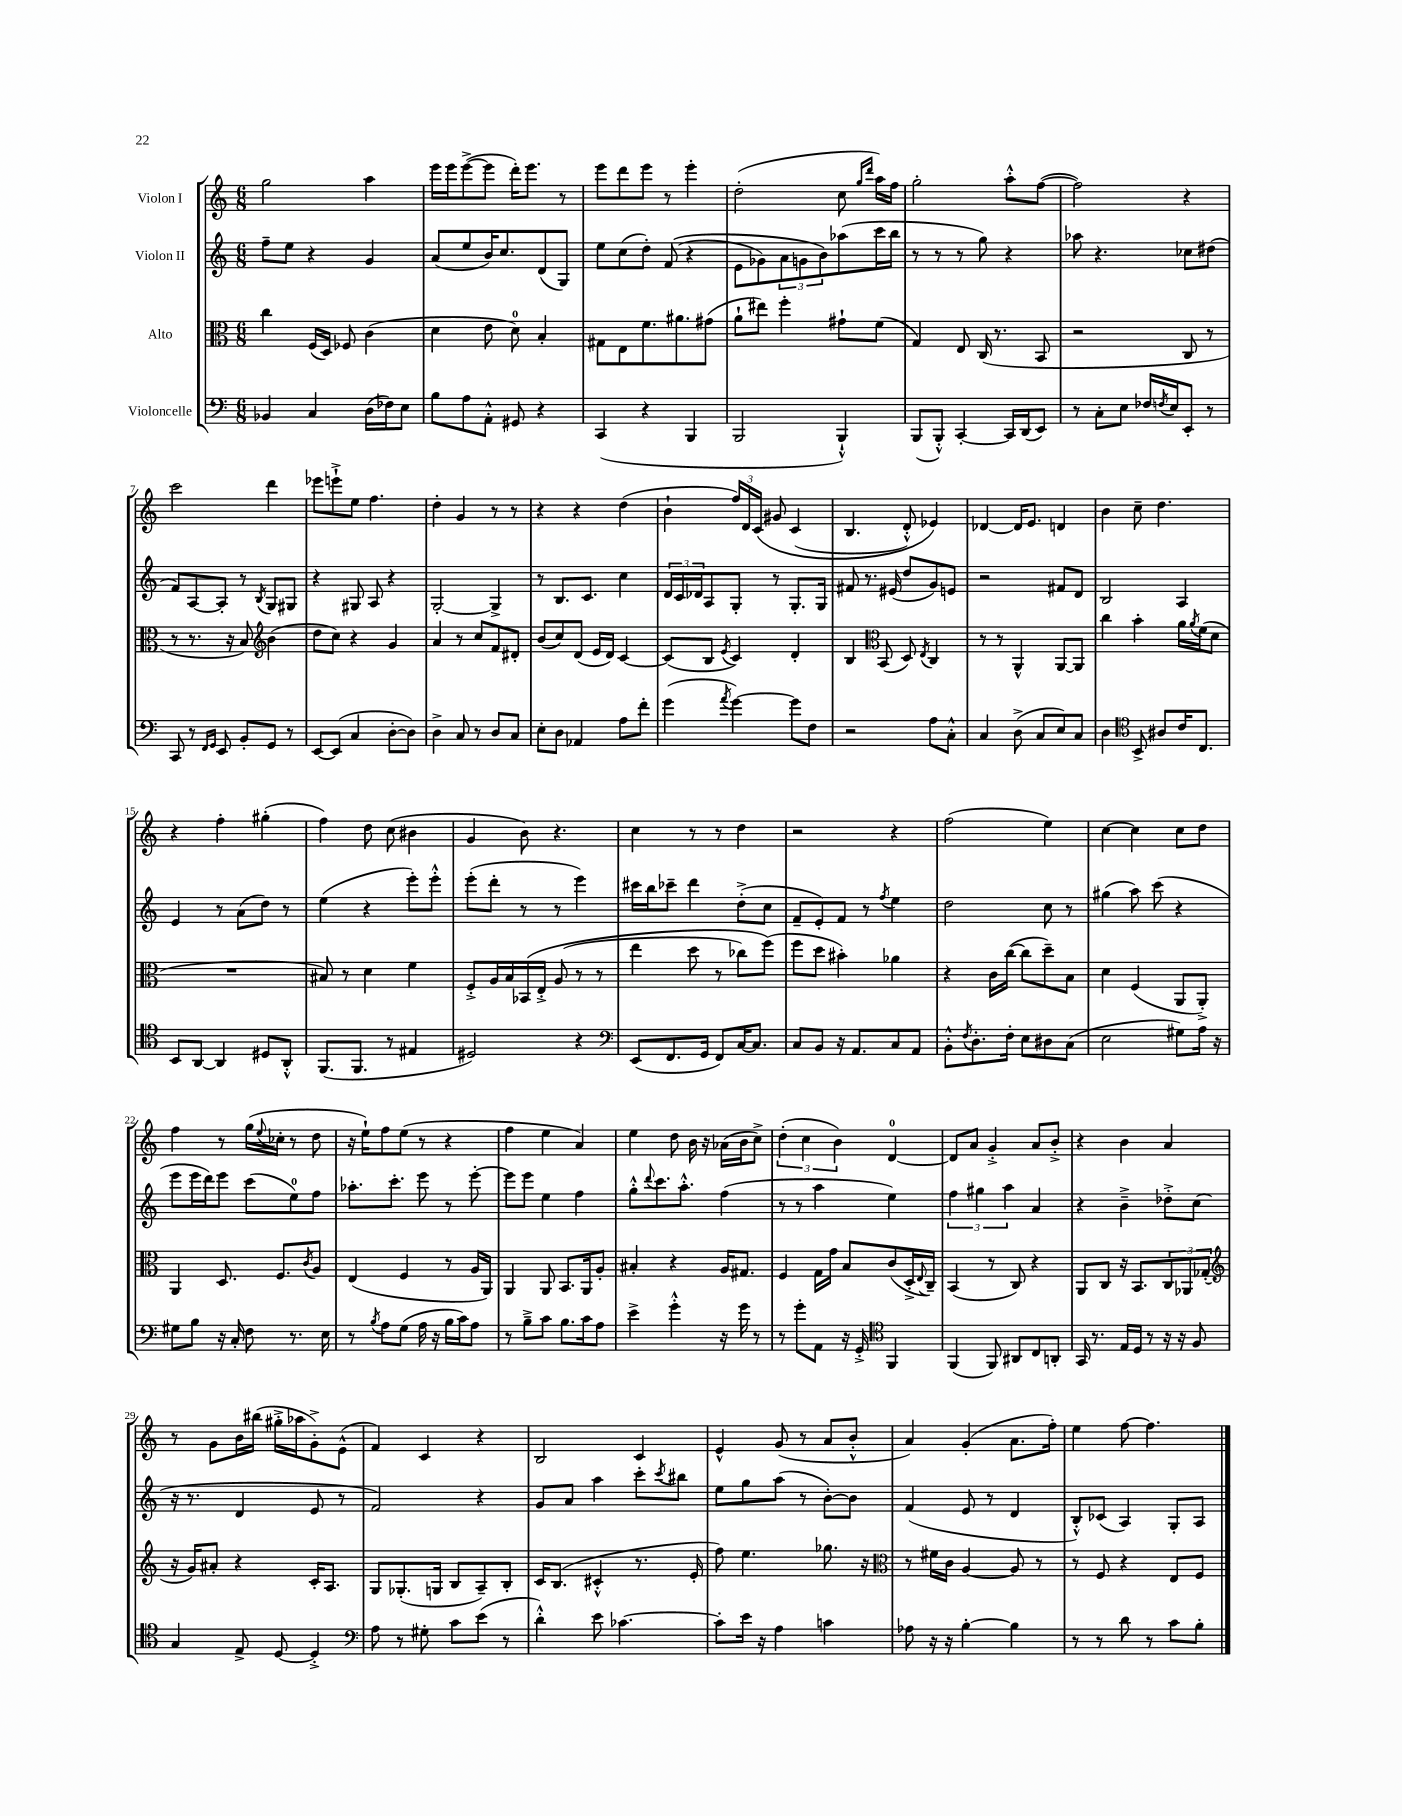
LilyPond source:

<<
\new StaffGroup <<
\new Staff = "s0" \with { instrumentName = "Violon I" } {
    \clef treble \key c \major \numericTimeSignature \time 6/8
    g''2 a''4 |
    e'''16 e'''16 e'''8~->( e'''8 d'''16-.) e'''8. r8 |
    e'''8 d'''8 e'''8 r8 e'''4-. |
    d''2-.( c''8 \grace { g''16 d'''16 } a''16) f''16 |
    g''2-. a''8-.-^ f''8~( |
    f''2) r4 |
    c'''2 d'''4 |
    ees'''8 e'''8-!-> e''8 f''4. |
    d''4-. g'4 r8 r8 |
    r4 r4 d''4( |
    b'4-! \tuplet 3/2 { f''16) d'16 c'16\( } gis'8 c'4( |
    b4. d'8-.-^) ees'4\) |
    des'4~ des'16 e'8. d'4 |
    b'4 c''8-- d''4. |
    r4 f''4-. gis''4-.( |
    f''4) d''8 c''8( bis'4 |
    g'4 b'8) r4. |
    c''4 r8 r8 d''4 |
    r2 r4 |
    f''2( e''4) |
    c''4~ c''4 c''8 d''8 |
    f''4 r8 g''16( \appoggiatura { e''8 } ces''16-. r8 d''8 |
    r16 e''16-!) f''8 e''8( r8 r4 |
    f''4 e''4 a'4) |
    e''4 d''8 b'16 r16 aes'16( b'16 c''8->) |
    \tuplet 3/2 { d''4-.( c''4 b'4) } d'4-0~ |
    d'8 a'8 g'4-.-> a'8 b'8-.-> |
    r4 b'4 a'4 |
    r8 g'8 b'16 bis''16( gis''16-.-> aes''16 g'8-.->) e'8-^( |
    f'4) c'4 r4 |
    b2 c'4 |
    e'4-^ g'8( r8 a'8 b'8-.-^ |
    a'4) g'4-.( a'8. f''16-.) |
    e''4 f''8~ f''4. \bar "|." |
}
\new Staff = "s1" \with { instrumentName = "Violon II" } {
    \clef treble \key c \major \numericTimeSignature \time 6/8
    f''8-- e''8 r4 g'4 |
    a'8( e''8 b'16) c''8. d'8( g8) |
    e''8 c''8( d''8-.) f'8(\( r4 |
    e'8 ges'8) \tuplet 3/2 { a'8 g'8 b'8\) } aes''8( c'''16 b''16 |
    r8 r8 r8 g''8) r4 |
    aes''8 r4. ces''8 dis''8( |
    f'8) a8~ a8-. r8 \acciaccatura { b8 } g8 gis8 |
    r4 gis8 a8 r4 |
    g2~-. g4-> |
    r8 b8. c'8. c''4 |
    \tuplet 3/2 { d'16 c'16 des'16 } a8 g8-. r8 g8.-. g16 |
    fis'8 r8. eis'16( d''8 g'8) e'8 |
    r2 fis'8 d'8 |
    b2 a4 |
    e'4 r8 a'8( d''8) r8 |
    e''4( r4 e'''8-.) e'''8-.-^ |
    e'''8-.( d'''8-. r8 r8 e'''4) |
    cis'''16 b''16 ces'''8-- d'''4 d''8-.->( c''8 |
    f'8-- e'8-.) f'8 r8 \acciaccatura { f''8 } e''4 |
    d''2 c''8 r8 |
    gis''4( a''8) c'''8( r4 |
    e'''8 e'''16 d'''16) e'''8 c'''8( e''8-0) f''8 |
    aes''8.-. c'''8.-. e'''8 r8 e'''8~-. |
    e'''8 e'''8 e''4 f''4 |
    g''8-.-^ \appoggiatura { d'''8 } c'''8. a''8.-.-^ f''4( |
    r8 r8 a''4 e''4) |
    \tuplet 3/2 { f''4 gis''4 a''4 } a'4 |
    r4 b'4---> des''8-.-> c''8( |
    r16 r8. d'4 e'8 r8 |
    f'2) r4 |
    g'8 a'8 a''4 c'''8-. \acciaccatura { c'''8 } bis''8 |
    e''8 g''8 a''8( r8 b'8~-.) b'8 |
    f'4( e'8 r8 d'4 |
    b8-.-^) ces'8( a4) g8-. a8 \bar "|." |
}
\new Staff = "s2" \with { instrumentName = "Alto" } {
    \clef alto \key c \major \numericTimeSignature \time 6/8
    c''4 f16( d16) fes8 c'4( |
    d'4 e'8 d'8-0) b4-. |
    gis8 e8 f'8. ais'8. gis'8( |
    a'8-! eis''8) f''4-. gis'8-! f'8( |
    g4) e8 c16( r8. b,8 |
    r2 c8 r8 |
    r8 r8. r16 b8) \clef treble b'4( |
    d''8 c''8) r4 g'4 |
    a'4 r8 c''8 f'8 dis'8-. |
    b'8( c''8) d'8( e'16 d'16) c'4~ |
    c'8( b8 \acciaccatura { e'8 } c'4) d'4-. |
    b4 \clef alto b,8( d8) \acciaccatura { e8 } c4 |
    r8 r8 a,4-^ a,8~ a,8 |
    c''4 b'4-. a'16 \acciaccatura { a'8 } f'16( d'8 |
    R2. |
    bis8) r8 d'4 f'4 |
    f8-.-> a16 b16 bes,16\( e16-.-> a8( r8 r8 |
    e''4 d''8 r8 ces''8) f''8(\) |
    f''8 d''8 bis'4-.) aes'4 |
    r4 c'16 c''16~( c''8 d''8--) b8 |
    d'4 f4( a,8 a,8-.->) |
    a,4 d8. f8. \acciaccatura { c'8 } a8 |
    e4( f4 r8 a16 a,16) |
    a,4 a,8 b,8. a,16 a8-. |
    bis4-. r4 a16 gis8. |
    f4 g16 g'16 b8 c'8( d16-.-> \appoggiatura { e8 } c16--) |
    b,4( r8 c8) r4 |
    a,8 c8 r16 b,8. \tuplet 3/2 { c8 aes,8 ges8-.( } |
    \clef treble r16 g'16) ais'8-. r4 c'16-. a8. |
    g8 ges8.-.( g16 b8 a8--) b8-. |
    c'16 b8.( cis'4-.-^ r8. e'16-. |
    f''8) e''4. ges''8. r16 |
    \clef alto r8 fis'16 c'16 a4~ a8 r8 |
    r8 f8 r4 e8 f8 \bar "|." |
}
\new Staff = "s3" \with { instrumentName = "Violoncelle" } {
    \clef bass \key c \major \numericTimeSignature \time 6/8
    bes,4 c4 d16( fes16) e8 |
    b8 a8 a,8-.-^ gis,8 r4 |
    c,4( r4 b,,4 |
    b,,2 b,,4-!-^) |
    b,,8( b,,8-.-^) c,4~-. c,16 d,16( e,8) |
    r8 c8-. e8 fes16 \acciaccatura { f8 } e16 e,8-. r8 |
    c,8 r8 \grace { f,16 g,16 } e,8 b,8-. g,8 r8 |
    e,8~ e,8( c4 d8~-. d8) |
    d4-> c8 r8 d8 c8 |
    e8-. d8 aes,4 a8 f'8-. |
    g'4( \acciaccatura { a'8 } g'4~) g'8 f8 |
    r2 a8 c8-.-^ |
    c4 d8->( c8 e8) c8 |
    d4 \clef tenor b,8-> ais8 c'16 c8. |
    b,8 a,8~ a,4 dis8 a,8-.-^ |
    f,8.( f,8. r8 eis4 |
    dis2) r4 |
    \clef bass e,8( f,8. g,16 f,8) c16~ c8. |
    c8 b,8 r16 a,8. c8 a,8 |
    b,8-.-^ \acciaccatura { f8 } d8.-. f16-. e8 dis8 c8( |
    e2 gis8) a16 r16 |
    gis8 b8 r16 c16-. f8 r8. e16 |
    r8 \acciaccatura { b8 } a8 g8( a16 r16 b16 c'16) a8 |
    r8 b8---> c'8 b8. c'16 a8 |
    e'4-> g'4-.-^ r16 g'16 r8 |
    r8 g'8-. a,8 r16 g,16-.-> \clef tenor f,4 |
    f,4( f,8) ais,8 c8 a,8-. |
    g,16 r8. e16 d16 r8 r16 r16 f8 |
    g4 e8-> d8~ d4-.-> |
    \clef bass a8 r8 gis8-. c'8 e'8( r8 |
    d'4-.-^) e'8 ces'4.~ |
    ces'8-. e'16 r16 a4 c'4 |
    aes8 r16 r16 b4~-. b4 |
    r8 r8 d'8 r8 c'8 b8-. \bar "|." |
}
>>
>>
